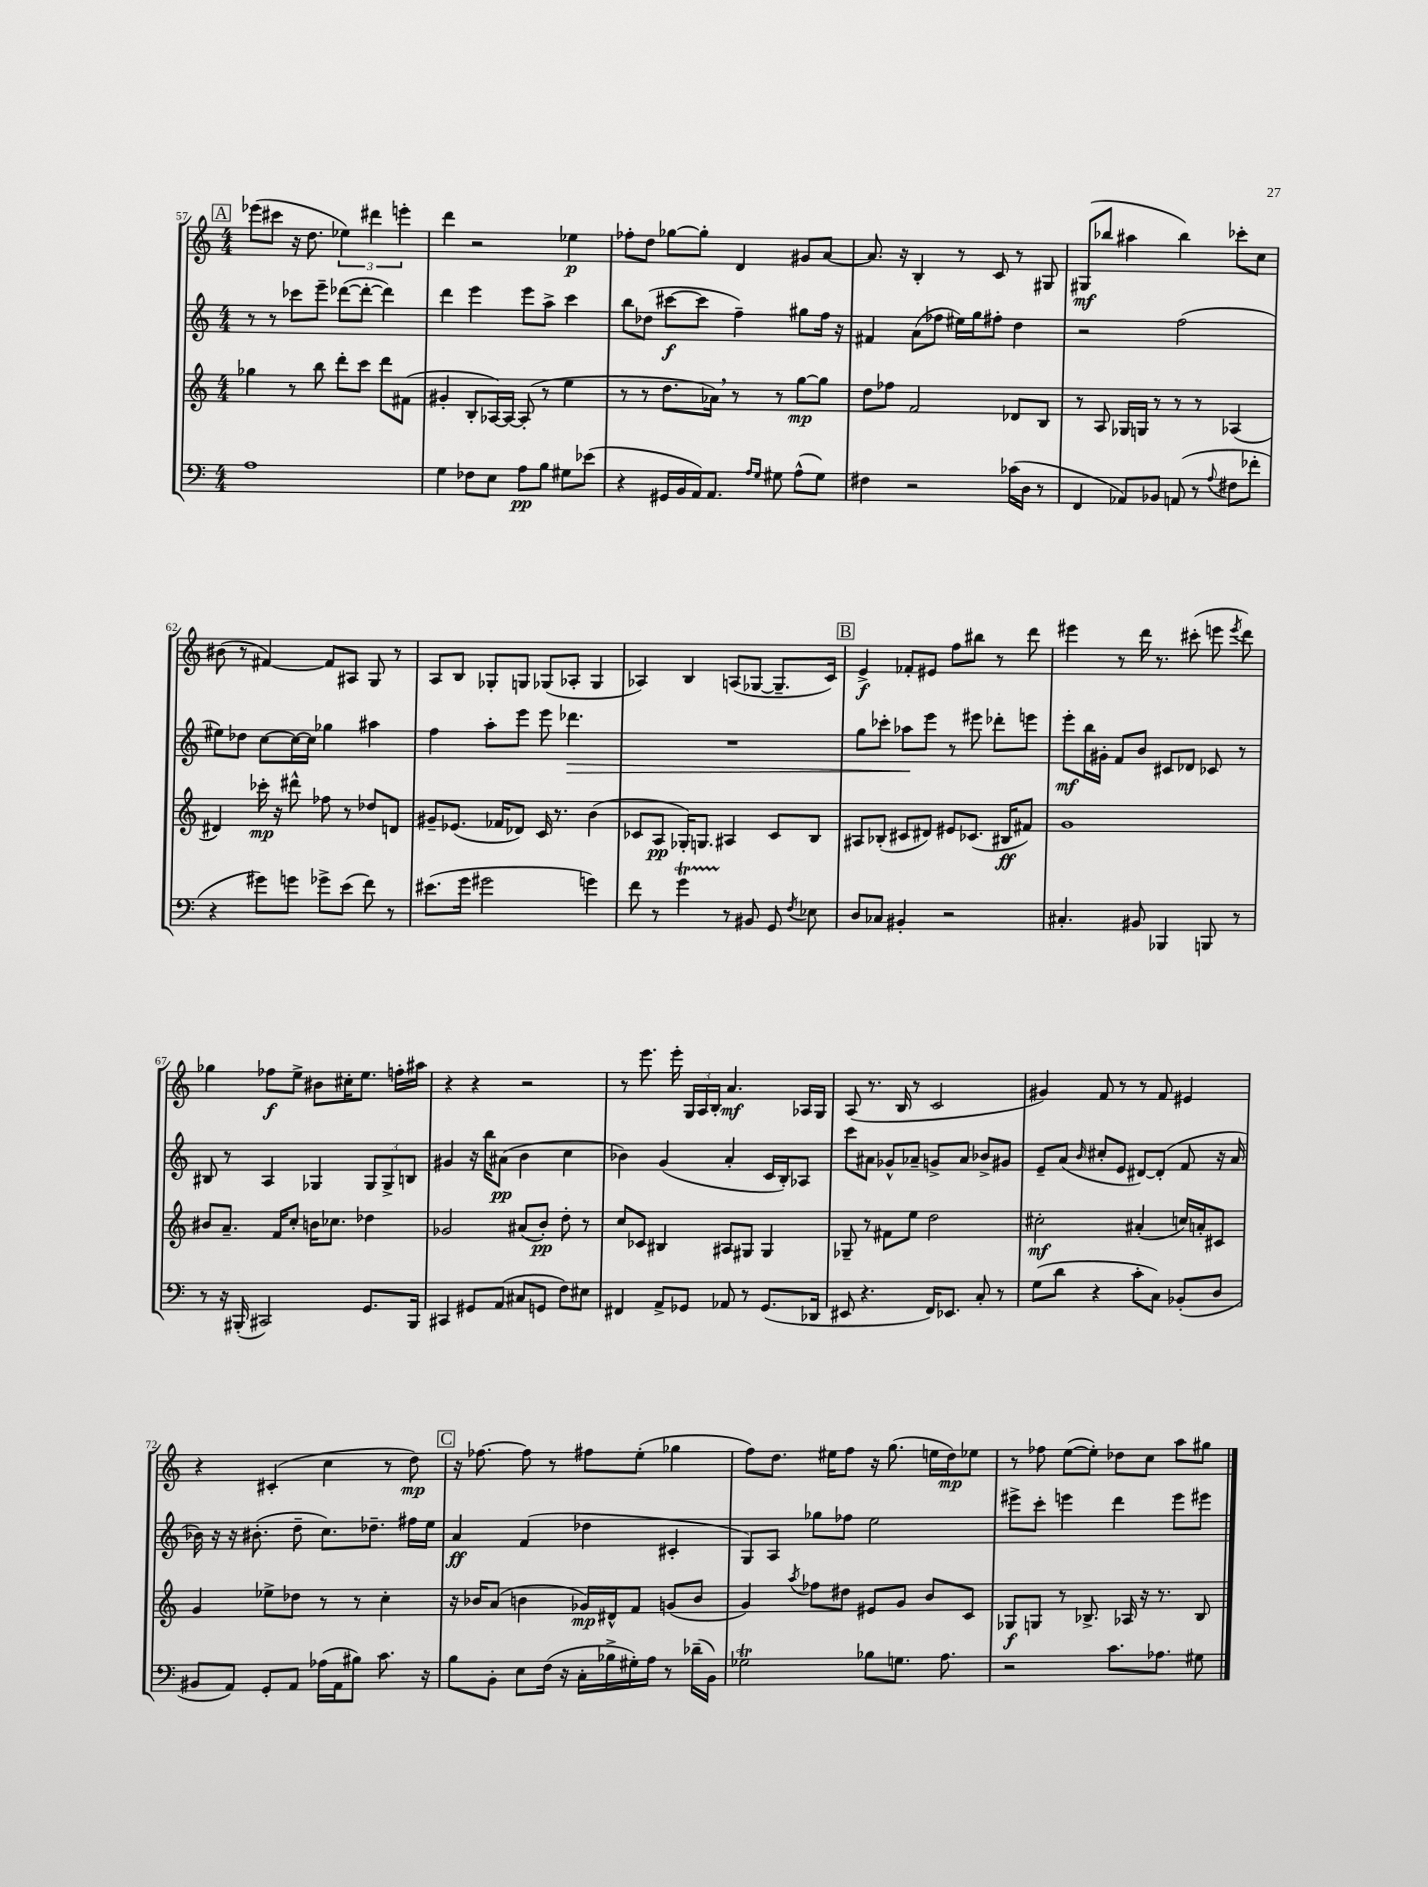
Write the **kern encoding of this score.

**kern	**kern	**kern	**kern
*staff4	*staff3	*staff2	*staff1
*clefF4	*clefG2	*clefG2	*clefG2
*k[]	*k[]	*k[]	*k[]
*M4/4	*M4/4	*M4/4	*M4/4
1A	4gg-	8r	(8eee-
.	.	8r	8ccc#
.	8r	8ccc-	16r
.	.	.	8.dd
.	8bb	8eee~	.
.	8ddd'	([8ddd-	6ee-)
.	8ccc	8ddd-'_	.
.	.	.	6ddd#
.	8ddd	4ddd-])	.
.	.	.	6eee'
.	(8f#	.	.
=	=	=	=
4G	4g#'	4ddd	4ddd
8F-	8B'	4eee	2r
8E	[16A-)	.	.
.	16A-_	.	.
8A	(8A-']	8eee	.
8B	8r	8aa^	.
8G#	4ee	4ccc	4ee-
(8e-	.	.	.
=	=	=	=
4r	8r	8bb	8ff-'
.	8r	(8dd-	8dd
16GG#	8.dd	[8ccc#	[8gg-
16BB	.	.	.
16AA)	.	8ccc#]	8gg-']
8.AA	16a-)	.	.
.	8r	4ff~)	4d
16qqA	.	.	.
16qqG	.	.	.
8G#	8r	.	.
(8A^^	[8gg	8gg#	8g#
8G#)	8gg]	16ff	[8a
.	.	16r	.
=	=	=	=
4F#	8dd	4f#	8.a]
.	8ff-	.	.
.	.	.	16r
2r	2f	(8a	4B'
.	.	8ff-	.
.	.	16ee#)	8r
.	.	16gg	.
.	.	8ff#'	8c
(16c-	8d-	4dd	8r
16D	.	.	.
8r	8B	.	8G#
=	=	=	=
4FF	8r	2r	(8G#
.	8A	.	8bb-
8AA-)	16G-	.	4aa#
.	16G	.	.
8BB-	8r	.	.
(8AA	8r	(2ff	4bb-)
8r	8r	.	.
8qqA	.	.	.
8F#	(4A-	.	8ccc-'
8f-'	.	.	8cc
=	=	=	=
4r	4d#)	8ee#)	(8b#
.	.	8dd-	8r
8g#)	16ccc-'	[8cc	[4f#)
.	16r	.	.
8g	8ddd#^^	16cc_	.
.	.	16cc]	.
8g-^	8ff-	4gg-	8f#]
(8e	8r	.	8A#
8f)	8dd-	4aa#	8G
8r	8d	.	8r
=	=	=	=
(8.e#	8g#~	4ff	8A
.	(8.e-	.	8B
16g	.	.	.
2g#	.	8aa'	8G-'
.	16f-	.	.
.	8d-)	8eee	8G
.	16c	8eee	(8G-
.	8.r	.	.
.	.	4.ddd-	8A-'
4g)	(4b	.	4G-
=	=	=	=
8f	8c-	1r	4A-)
8r	8A	.	.
4g	16G-')	.	4B
.	8.G	.	.
8r	4A#	.	(8A
8BB#	.	.	[8G-
8GG	8c-	.	8.G-~]
8qF	.	.	.
8E-	8B	.	.
.	.	.	16c)
=	=	=	=
8D	8A#	8gg	4e^
8C-	(8B-'	8ccc-'	.
4BB#'	8c#	8aa-	8f-'
.	8d#)	8eee	8e#
2r	8e#	8r	8ff
.	(8.c-	8eee#	8bb#
.	.	8ddd-'	8r
.	16B#	.	.
.	8f#)	8eee	8ddd
=	=	=	=
4.C#'	1g	8eee'	4eee#
.	.	16bb	.
.	.	16g#'	.
.	.	8f	8r
8BB#	.	8b	16ddd
.	.	.	8.r
4BBB-	.	8c#	.
.	.	8d-	(8ccc#'
8BBB	.	8c-	8eee
.	.	.	8qeee
8r	.	8r	8ddd)
=	=	=	=
8r	8b#	8B#	4gg-
16r	8.a~	8r	.
(16BBB#'	.	.	.
2CC#)	.	4A	8ff-
.	16f	.	.
.	8cc'	.	8ee^
.	16b	4G-	8b#
.	8.cc-	.	.
.	.	.	16cc#'
.	.	.	8.ee
8.GG	4dd-	12G-	.
.	.	12G-^	.
.	.	.	16ff'
.	.	12B	.
16BBB#	.	.	16aa#
=	=	=	=
4CC#	2g-	4g#	4r
8GG#	.	16r	4r
.	.	16bb	.
(8AA	.	(8a#	.
8C#	(8a#	4b	2r
8GG	8b')	.	.
8F)	8dd'	4cc	.
8E#	8r	.	.
=	=	=	=
4FF#	8cc	4b-)	8r
.	8c-	.	8.eee
8AA^	4B#	(4g	.
.	.	.	16eee'
8GG-	.	.	24G
.	.	.	24A
.	.	.	24B'
8AA-	8A#	4a'	4.a
8r	8G#	.	.
(8.GG-	4G#	16c	.
.	.	16B')	.
.	.	8A-	16A-
16DD-	.	.	16G
=	=	=	=
8EE#	8G-~	8ccc	(8A
4.r	8r	8a#	8.r
.	8f#	8g-^^	.
.	.	.	16B
.	8ee	8a-~	8r
16FF)	2dd	8g^	2c
8.EE-	.	.	.
.	.	8a-	.
8C'	.	8b-^	.
8r	.	8g#	.
=	=	=	=
(8G	2cc#'	8e~	4g#)
8d	.	(8a	.
.	.	16qqb	.
4r	.	8cc#'	8f
.	.	8e	8r
8c'	(4a#'	[8d#)	8r
8C)	.	(8d#']	8f
(8BB-'	16cc)	8f	4e#
.	16a'	.	.
8D	8c#	16r	.
.	.	16a	.
=	=	=	=
8BB#	4g	16b-)	4r
.	.	16r	.
8AA)	.	16r	.
.	.	(8.b#'	.
8GG'	8ee-^	.	(4c#'
8AA	8dd-	8dd~	.
(16A-	8r	8.cc)	4cc
16AA	.	.	.
8B#)	8r	.	.
.	.	8.dd-~	.
8.c	4cc'	.	8r
.	.	16ff#	8dd)
16r	.	16ee	.
=	=	=	=
8B	16r	4a	16r
.	16b-	.	[8.ff-
8BB'	(8a	.	.
8E	4b	(4f	8ff-]
(16F	.	.	8r
16r	.	.	.
16C'	16g-)	4dd-	8ff#
16B-^	16d#^^	.	.
16G#')	8f	.	(8ee'
16A	.	.	.
8r	(8g	4c#'	4gg-
(16d-~	8b	.	.
16BB)	.	.	.
=	=	=	=
2G-	4g)	8G)	8ff)
.	.	8A	8.dd
.	8qaa	.	.
.	8ff-	8gg-	.
.	.	.	16ee#
.	8dd#	8ff-	8ff
8B-	8e#	2ee	16r
.	.	.	(8.gg
8.G	8g	.	.
.	8b	.	16ee
8.A	.	.	16dd)
.	8c	.	8ee-
=	=	=	=
2r	8G-	8eee#^	8r
.	8G	8ccc'	8ff-
.	8r	4eee	([8ee
.	8.B-^	.	8ee'])
8.c	.	4ddd	8dd-
.	16A-	.	.
.	16r	.	8cc
8.A-	8.r	.	.
.	.	8eee	8aa
8G#	8B-	8eee#	8gg#
==	==	==	==
*-	*-	*-	*-
